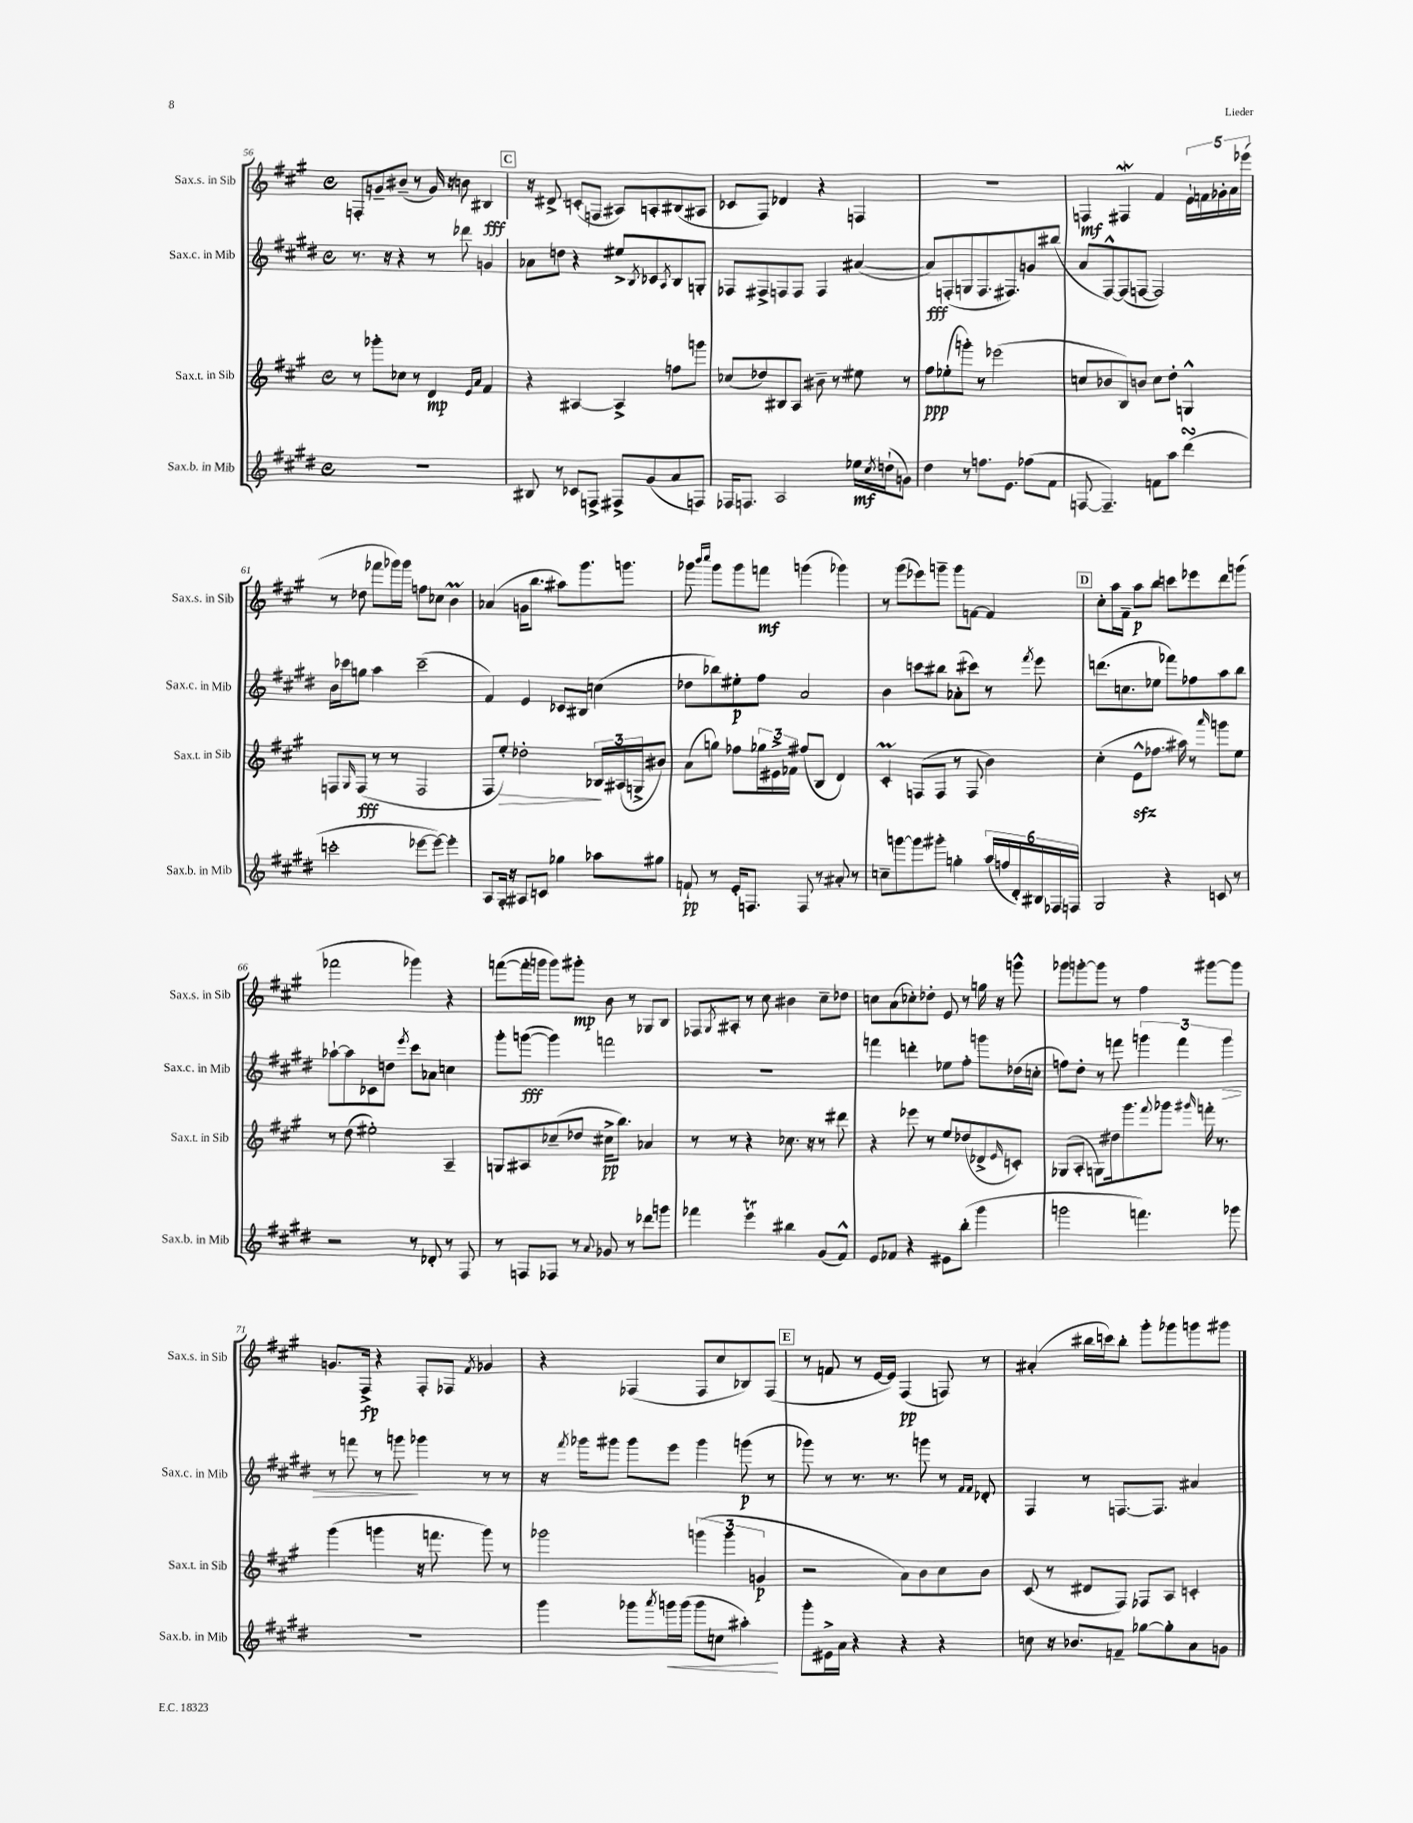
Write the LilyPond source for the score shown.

<<
\new StaffGroup <<
\new Staff = "s0" \with { instrumentName = "Sax.s. in Sib" shortInstrumentName = "Sax.s. in Sib" } {
    \clef treble \key a \major \defaultTimeSignature \time 4/4
    f8-. g'8-- bis'8--( r8 g'16) r16 b'8 bis4\fff |
    \mark \markup { \box "C" } r16 dis'8.-> c'8-.( f8 ais8) a8-. bis8( ais8 |
    ces'8 fis8) des'4 r4 f4 |
    R1 |
    f4\mf fis4\mordent fis'4 \tuplet 5/4 { e'16-! f'16 ges'16-. a'16 ees'''16( } |
    r8 des''8 fes'''8 ges'''16) ges'''16 f''8 ces''8 b'4\prall |
    aes'4( g'16 b''8. ais''8) gis'''8. g'''8. |
    ges'''8 \grace { b'''16 cis''''16 } ges'''8 ges'''8 f'''8\mf g'''4( ges'''4) |
    r8 gis'''8( ees'''8) g'''8-- g'''8 f'8~ f'4 |
    \mark \markup { \box "D" } cis''8-. a''16 fis'16-- a''8\p b''8 c'''8 ees'''8 d'''8 g'''8( |
    fes'''2 ges'''4) r4 |
    f'''8~( f'''16-. g'''16 g'''8) gis'''8-.\mp b'8 r8 ges8 b8 |
    fes8 \acciaccatura { gis8 } ais8-. r8 cis''8 bis'4 cis''8-- des''8 |
    c''8 a'8( ces''8-.) des''8-. e'8 r8 g''16 r16 g'''8-^ |
    ges'''8 g'''8~-. g'''8 r8 fis''4 gis'''8~ gis'''8 |
    g'8. fis16->\fp r4 fis8-. fes8 \acciaccatura { fis'8 } ges'4 |
    r4 fes4( fes8 cis''8 bes8) fes8( |
    \mark \markup { \box "E" } r8 f'8 r8 e'16~ e'16) fis4\pp( f8) r8 |
    ais'4-.( bis''16 c'''16) bis''8-. gis'''8-. ges'''8 g'''8 gis'''8 \bar "|." |
}
\new Staff = "s1" \with { instrumentName = "Sax.c. in Mib" shortInstrumentName = "Sax.c. in Mib" } {
    \clef treble \key e \major \defaultTimeSignature \time 4/4
    r8. r16 r4 r8 des'''8 g'4 |
    \mark \markup { \box "C" } aes'8 d''8 r4 eis''8-> \acciaccatura { b8 } ces'8 \acciaccatura { a8 } b8 g8-. |
    fes8 fis8-> f8 f8 f4 ais'4~( |
    ais'8\fff) f8-.( g8 f8. fis8.) g'8 bis''8( |
    a'8 fis8~-^) fis8( f8~ f2) |
    b'16 ces'''16 g''8 a''4 ces'''2--( |
    fis'4) e'4 ces'8 bis8 c''4( |
    des''8 bes''8) eis''8-.\p fis''8 a'2 |
    b'4 c'''8 bis''8 aes'8-.( cis'''8) r8 \acciaccatura { fis'''8 } e'''8 |
    \mark \markup { \box "D" } d'''8.( c''8. ees''8 fes'''8) fes''8 a''8 b''8 |
    aes''8~-! aes''8 ces'8 d''8 \acciaccatura { e'''8 } cis'''8 aes'8 c''4 |
    gis'''8-. g'''8~\fff( g'''4) f'''2 |
    R1 |
    f'''4 d'''4-. ees''8 fis''8-. g'''8 des''16( c''16-. |
    f''8) dis''8-. r8 f'''8 \tuplet 3/2 { g'''4 f'''4 g'''4\> } |
    r8 f'''8 r8 g'''8\! ges'''4 r8 r8 |
    r16 \acciaccatura { fis'''8 } ges'''16 gis'''8 gis'''8 e'''8 gis'''4 g'''8\p( r8 |
    \mark \markup { \box "E" } ges'''8) r8 r8. r8. g'''8 r8 \grace { fis'16 fis'16 } des'8-. |
    fis4 r8 f8.~ f8. ais'4 \bar "|." |
}
\new Staff = "s2" \with { instrumentName = "Sax.t. in Sib" shortInstrumentName = "Sax.t. in Sib" } {
    \clef treble \key a \major \defaultTimeSignature \time 4/4
    r8 ges'''8-. ces''8 r8 d'4\mp \grace { e'16 a'16 } fis'4 |
    \mark \markup { \box "C" } r4 ais4~ ais4-> f''8 g'''8 |
    ces''8( des''8) bis8 a8 bis'8-- r8 eis''8 r8 |
    fis''8\ppp ees''8-.( g'''8-.) r8 ees'''2( |
    c''8 bes'8 b8) b'8 c''8 d''8-. g4-^ |
    f8 \grace { gis16 } f8\fff( r8 r8 f2 |
    fis8 e''8-.\>) des''2-. \tuplet 3/2 { bes16\! ais16( g16-> } bis'8) |
    a'8( g''8) fes''8 \tuplet 3/2 { ges''16 eis'16-> fes'16 } fis''8( b8 d'4) |
    cis'4-.\prall f8( f8 r8 f8 b'4) |
    \mark \markup { \box "D" } cis''4-.( e'8-^\sfz fes''8. ais''16) r8 \grace { a'''16 } g'''8 e''8 |
    r8 d''8( eis''2-.) a4-- |
    g8 ais8 ces''8--( des''8 cis''16->\pp b''8.) aes'4 |
    r8 r8 r4 ces''8. r16 r8 dis'''8 |
    r4 ees'''8 r8 e''8 des''8( des'8-> \grace { e'16 } c'8-.) |
    ges8( a8-. g8) dis''16 gis'''8. \appoggiatura { fis'''8 } ges'''8 \grace { gis'''16 } f'''16-. r8. |
    gis'''4( g'''4 r16 f'''8. g'''8) r8 |
    ges'''2 \tuplet 3/2 { g'''4( g'''4 g'4\p } |
    \mark \markup { \box "E" } r2 a'8) b'8 cis''8 b'8 |
    cis'8( r8 dis'8 fis8) fes8 a8 c'4-. \bar "|." |
}
\new Staff = "s3" \with { instrumentName = "Sax.b. in Mib" shortInstrumentName = "Sax.b. in Mib" } {
    \clef treble \key e \major \defaultTimeSignature \time 4/4
    R1 |
    \mark \markup { \box "C" } bis8 r8 ces'8 f8-> fis8-> gis'8( a'8 f8) |
    fes16 f8. a2 ees''16\mf \acciaccatura { cis''8 } d''16-!( g'8) |
    dis''4 r8 f''8. e'8. fes''8( fis'8 |
    f8~ f4.--) f'8 a''8 dis'''4\turn( |
    c'''2-. ees'''8~ ees'''8~) ees'''4-. |
    a8 gis16-. r16 ais8 c'8 ges''4 aes''8 gis''8 |
    f'8-!\pp r8 e'16-. f8. f8 r8 ais'8-. r8 |
    c''8-- g'''8~ g'''8 gis'''8-. g''4-. \tuplet 6/4 { a''16( f''16 dis'16-.) bis16 fes16 f16 } |
    \mark \markup { \box "D" } gis2 r4 c'8 r8 |
    r2 r8 des'8-. r8 fis8 |
    r8 f8 fes8 r8 \appoggiatura { a'8 } ges'8 r8 des'''8 g'''8 |
    fes'''4 e'''4\trill bis''4 gis'8( fis'8-^) |
    e'8 fes'8 r4 eis'8 b''8-.( gis'''4 |
    g'''2 f'''4.) ges'''8 |
    R1 |
    gis'''4 ges'''8 \acciaccatura { a'''8 } g'''16\< g'''16( g'''8 c''8 ais''4-.\!) |
    \mark \markup { \box "E" } gis'''8-. eis'16-> a'16 r4 r4 r4 |
    c''8 r16 bes'8. f'8-- ges''8~ ges''8-. a'8 g'8 \bar "|." |
}
>>
>>
\layout { \context { \Score currentBarNumber = #56 } }
